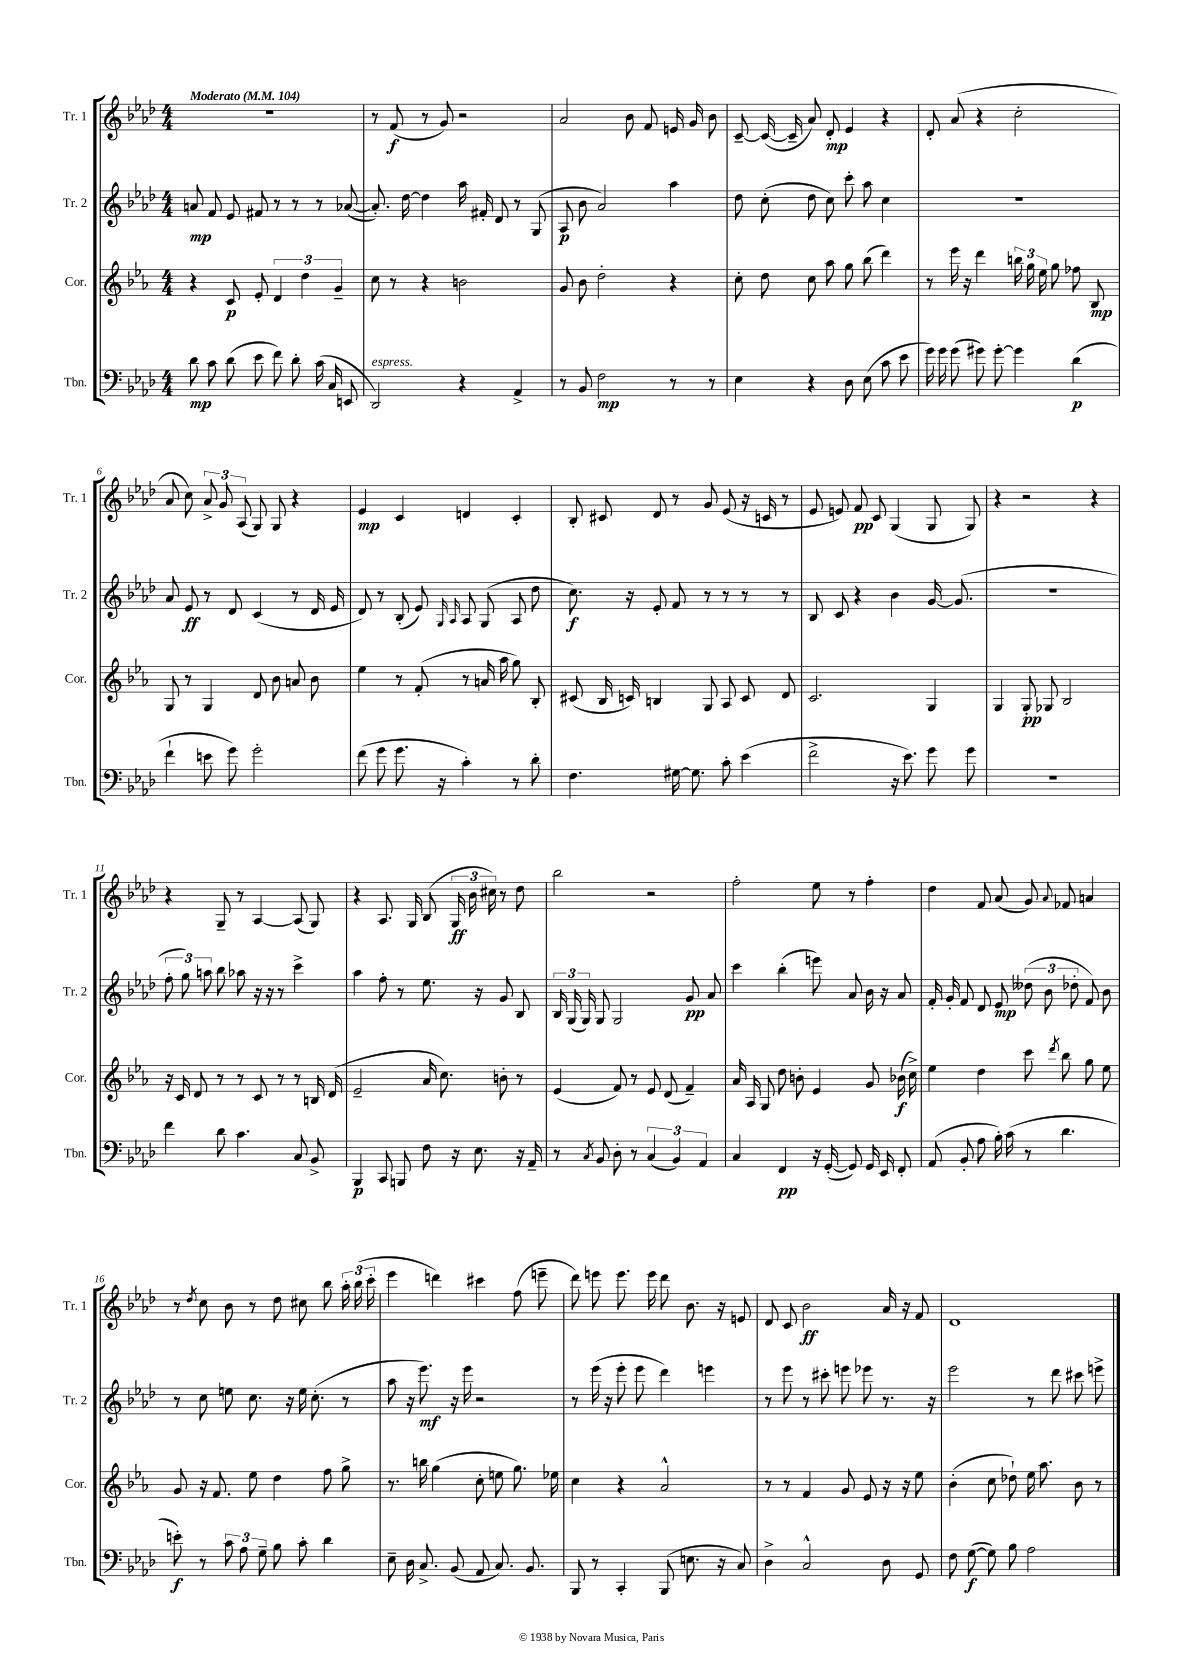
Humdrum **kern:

**kern	**dynam	**kern	**dynam	**kern	**dynam	**kern	**dynam
*part4	*part4	*part3	*part3	*part2	*part2	*part1	*part1
*staff4	*staff4	*staff3	*staff3	*staff2	*staff2	*staff1	*staff1
*I"Tbn.	*	*I"Cor.	*	*I"Tr. 2	*	*I"Tr. 1	*
*I'Tbn.	*	*I'Cor.	*	*I'Tr. 2	*	*I'Tr. 1	*
*clefF4	*	*clefG2	*	*clefG2	*	*clefG2	*
*k[b-e-a-d-]	*	*k[b-e-a-]	*	*k[b-e-a-d-]	*	*k[b-e-a-d-]	*
*M4/4	*	*M4/4	*	*M4/4	*	*M4/4	*
*MM104	*	*MM104	*	*MM104	*	*MM104	*
=1	=1	=1	=1	=1	=1	=1	=1
!	!	!	!	!	!	!LO:TX:a:B:t=Moderato	!
8d-\	mp	4r	.	8an/	mp	1r	.
8c\	.	.	.	8f/	.	.	.
(8d-\	.	8c/	p	8e-/	.	.	.
8e-\	.	8e-'/	.	8f#X/	.	.	.
8f\)	.	6d/	.	8r	.	.	.
8d-'\	.	.	.	8r	.	.	.
.	.	6dd\	.	.	.	.	.
(16c\	.	.	.	8r	.	.	.
16C/	.	.	.	.	.	.	.
.	.	6g~/	.	.	.	.	.
8EEn/	.	.	.	([8a-X/	.	.	.
=2	=2	=2	=2	=2	=2	=2	=2
!LO:TX:a:i:t=espress.	!	!	!	!	!	!	!
2DD-/)	.	8cc\	.	8.a-'/])	.	8r	.
.	.	8r	.	.	.	(8f/	f
.	.	.	.	[16dd-\	.	.	.
.	.	4r	.	4dd-\]	.	8r	.
.	.	.	.	.	.	8g/)	.
4r	.	2bn\	.	16aa-\	.	2r	.
.	.	.	.	16f#X'/	.	.	.
.	.	.	.	8d-/	.	.	.
4AA-^/	.	.	.	8r	.	.	.
.	.	.	.	(8G/	.	.	.
=3	=3	=3	=3	=3	=3	=3	=3
8r	.	8g/	.	8A-/	p	2a-/	.
8BB-/	.	8b-\	.	8b-\	.	.	.
2F\	mp	2dd'\	.	2a-/)	.	.	.
.	.	.	.	.	.	8b-\	.
.	.	.	.	.	.	8f/	.
8r	.	4r	.	4aa-\	.	16en/	.
.	.	.	.	.	.	16g/	.
8r	.	.	.	.	.	8b-\	.
=4	=4	=4	=4	=4	=4	=4	=4
4E-\	.	8cc'\	.	8dd-\	.	[8c~/	.
.	.	8dd\	.	(8cc'\	.	(16c/_	.
.	.	.	.	.	.	16c~/]	.
4r	.	8cc\	.	8dd-\	.	8a-/)	.
.	.	8aa-\	.	8cc\)	.	8d-'/	mp
8D-\	.	8gg\	.	8ccc'\	.	4e-/	.
(8E-\	.	(8bb-\	.	8aa-\	.	.	.
8c\	.	4ddd\)	.	4cc\	.	4r	.
8e-\	.	.	.	.	.	.	.
=5	=5	=5	=5	=5	=5	=5	=5
16g\)	.	8r	.	1r	.	8d-'/	.
16g\	.	.	.	.	.	.	.
(8g\	.	16eee-\	.	.	.	(8a-/	.
.	.	16r	.	.	.	.	.
8g#X\)	.	4ddd\	.	.	.	4r	.
[8g#'\	.	.	.	.	.	.	.
4g#\]	.	24bbn\	.	.	.	2cc'\	.
.	.	24gg\	.	.	.	.	.
.	.	24ee-\	.	.	.	.	.
.	.	8gg\	.	.	.	.	.
(4d-\	p	8ff-X\	.	.	.	.	.
.	.	8B-/	mp	.	.	.	.
!!LO:LB:g=z
=6	=6	=6	=6	=6	=6	=6	=6
4f`\	.	8G/	.	8a-/	.	8a-/	.
.	.	8r	.	8e-/	ff	8cc\)	.
8en\	.	4G/	.	8r	.	12a-^/	.
.	.	.	.	.	.	12g/	.
8g\)	.	.	.	8d-/	.	.	.
.	.	.	.	.	.	(12A-/	.
2g'\	.	8d/	.	(4c/	.	8G/)	.
.	.	8b-\	.	.	.	8G/	.
.	.	8an/	.	8r	.	4r	.
.	.	8b-\	.	16d-/	.	.	.
.	.	.	.	16e-/	.	.	.
=7	=7	=7	=7	=7	=7	=7	=7
(8f\	.	4ee-\	.	8d-/)	.	4e-/	mp
8g\	.	.	.	8r	.	.	.
8.g\	.	8r	.	(8B-'/	.	4c/	.
.	.	(8f'/	.	8e-/)	.	.	.
16r	.	.	.	.	.	.	.
.	.	.	.	16qqG/	.	.	.
.	.	.	.	16qqA-/	.	.	.
4c'\)	.	8r	.	8A-/	.	4dn/	.
.	.	16an/	.	(8G/	.	.	.
.	.	16aa-\	.	.	.	.	.
8r	.	8gg\)	.	8A-/	.	4c'/	.
8d-'\	.	8B-'/	.	8dd-\	.	.	.
=8	=8	=8	=8	=8	=8	=8	=8
4.F\	.	(8c#X/	.	8.cc\)	f	8B-'/	.
.	.	16B-/	.	.	.	8c#X/	.
.	.	16cn/)	.	16r	.	.	.
.	.	4Bn/	.	8e-'/	.	8d-/	.
[16G#X\	.	.	.	8f/	.	8r	.
8.G#\]	.	.	.	.	.	.	.
.	.	8G/	.	8r	.	8g/	.
8c'\	.	8A-/	.	8r	.	(8e-/	.
(4e-\	.	8c/	.	8r	.	16r	.
.	.	.	.	.	.	16cn/	.
.	.	8d/	.	8r	.	8r	.
=9	=9	=9	=9	=9	=9	=9	=9
2f^\	.	2.c/	.	8B-/	.	8e-/	.
.	.	.	.	8c/	.	8en/)	.
.	.	.	.	4r	.	8f/	pp
.	.	.	.	.	.	8c/	.
16r	.	.	.	4b-\	.	(4G/	.
8.e-\)	.	.	.	.	.	.	.
8g\	.	4G/	.	[16g/	.	8G/	.
.	.	.	.	(8.g/]	.	.	.
8g\	.	.	.	.	.	8G/)	.
=10	=10	=10	=10	=10	=10	=10	=10
1r	.	4G/	.	1r	.	4r	.
.	.	8G'/	pp	.	.	2r	.
.	.	8G-X/	.	.	.	.	.
.	.	2B-/	.	.	.	.	.
.	.	.	.	.	.	4r	.
!!LO:LB:g=z
=11	=11	=11	=11	=11	=11	=11	=11
4f\	.	16r	.	12ff'\	.	4r	.
.	.	16c/	.	.	.	.	.
.	.	.	.	12gg\)	.	.	.
.	.	8d/	.	.	.	.	.
.	.	.	.	12aan\	.	.	.
8d-\	.	8r	.	8bb-\	.	8G~/	.
4.c\	.	8r	.	8aa-X\	.	8r	.
.	.	8c/	.	16r	.	[4A-/	.
.	.	.	.	16r	.	.	.
.	.	8r	.	8r	.	.	.
8C/	.	8r	.	4ccc^\	.	(8A-/]	.
8BB-^/	.	16Bn/	.	.	.	8G/)	.
.	.	(16d/	.	.	.	.	.
=12	=12	=12	=12	=12	=12	=12	=12
4BBB-/	p	2e-~/	.	4aa-\	.	4r	.
8CC/	.	.	.	8ff'\	.	8.A-/	.
8BBBn/	.	.	.	8r	.	.	.
.	.	.	.	.	.	16G/	.
8F\	.	16a-/	.	8.ee-\	.	(8B-/	.
.	.	8.cc\)	.	.	.	.	.
16r	.	.	.	.	.	24G/	ff
.	.	.	.	.	.	24b-\	.
8.E-\	.	.	.	16r	.	.	.
.	.	.	.	.	.	24cc#X\)	.
.	.	8bn'\	.	8g/	.	8r	.
16r	.	8r	.	8B-/	.	8dd-\	.
16AA-~/	.	.	.	.	.	.	.
=13	=13	=13	=13	=13	=13	=13	=13
8r	.	(4e-/	.	24B-/	.	2bb-\	.
.	.	.	.	(24G/	.	.	.
.	.	.	.	24G/)	.	.	.
8qC/	.	.	.	.	.	.	.
8BB-/	.	.	.	8G/	.	.	.
8D-'\	.	8f/)	.	2G/	.	.	.
8r	.	8r	.	.	.	.	.
(6C/	.	8e-/	.	.	.	2r	.
.	.	(8d/	.	.	.	.	.
6BB-/)	.	.	.	.	.	.	.
.	.	4f~/)	.	8g/	pp	.	.
6AA-/	.	.	.	.	.	.	.
.	.	.	.	8a-/	.	.	.
=14	=14	=14	=14	=14	=14	=14	=14
4C/	.	16a-/	.	4ccc\	.	2ff'\	.
.	.	16A-/	.	.	.	.	.
.	.	8G/	.	.	.	.	.
4FF/	pp	8dd\	.	(4bb-'\	.	.	.
.	.	8bn'\	.	.	.	.	.
16r	.	4e-/	.	8eeen\)	.	8ee-\	.
([16GG'/	.	.	.	.	.	.	.
8GG/])	.	.	.	8a-/	.	8r	.
16GG/	.	8g/	.	16b-\	.	4ff'\	.
16EE-/	.	.	.	16r	.	.	.
8FF'/	.	(16b-X\	f	8a-/	.	.	.
.	.	16cc^\)	.	.	.	.	.
=15	=15	=15	=15	=15	=15	=15	=15
(8AA-/	.	4ee-\	.	16f'/	.	4dd-\	.
.	.	.	.	16g'/	.	.	.
8BB-'/	.	.	.	8f/	.	.	.
8A-\	.	4dd\	.	8d-/	.	8f/	.
16B-'\)	.	.	.	8e-/	mp	(8a-/	.
(16c\	.	.	.	.	.	.	.
8r	.	8ccc\	.	(12dd--X\	.	8g/)	.
.	.	.	.	12b-\	.	.	.
.	.	8qddd/	.	.	.	8qqa-/	.
4.d-\	.	8bb-\	.	.	.	8f-X/	.
.	.	.	.	12dd-X'\	.	.	.
.	.	8gg\	.	8f/)	.	4an/	.
.	.	8ee-\	.	8b-\	.	.	.
!!LO:LB:g=z
=16	=16	=16	=16	=16	=16	=16	=16
8en'\)	f	8g/	.	8r	.	8r	.
.	.	.	.	.	.	8qdd-/	.
8r	.	16r	.	8cc\	.	8cc\	.
.	.	8.f/	.	.	.	.	.
12c\	.	.	.	8een\	.	8b-\	.
12A-\	.	.	.	.	.	.	.
.	.	8ee-\	.	8.cc\	.	8r	.
12G~\	.	.	.	.	.	.	.
8B-\	.	4dd\	.	.	.	8dd-\	.
.	.	.	.	16r	.	.	.
8c'\	.	.	.	16ee\	.	8cc#X\	.
.	.	.	.	(8.cc'\	.	.	.
4d-\	.	8ff\	.	.	.	8bb-\	.
.	.	8gg^\	.	8r	.	24aa-'\	.
.	.	.	.	.	.	(24bb-\	.
.	.	.	.	.	.	24ccc'\	.
=17	=17	=17	=17	=17	=17	=17	=17
8E-~\	.	8.r	.	8aa-\	.	4eee-\	.
16D-\	.	.	.	16r	.	.	.
8.C^/	.	16bbn\	.	8.eee-\)	mf	.	.
.	.	(4gg\	.	.	.	4dddn\)	.
(8BB-/	.	.	.	16r	.	.	.
.	.	.	.	16eee-\	.	.	.
8AA-/	.	8cc'\	.	2r	.	4ccc#X\	.
8.C/)	.	8een\	.	.	.	.	.
.	.	8.gg\)	.	.	.	(8ff\	.
8.BB-/	.	.	.	.	.	.	.
.	.	.	.	.	.	8eeen~\	.
.	.	16ee-X\	.	.	.	.	.
=18	=18	=18	=18	=18	=18	=18	=18
8BBB-/	.	4cc\	.	8r	.	8ddd-\)	.
8r	.	.	.	(16eee-\	.	8eeen\	.
.	.	.	.	16r	.	.	.
4CC'/	.	4r	.	8eee-'\	.	8.eee\	.
.	.	.	.	8eee-\	.	.	.
.	.	.	.	.	.	16eee\	.
(8BBB-/	.	2a-^^/	.	4ddd-\)	.	8ddd-\	.
8.En\	.	.	.	.	.	8.b-\	.
.	.	.	.	4eeen\	.	.	.
16r	.	.	.	.	.	16r	.
8C/)	.	.	.	.	.	8en/	.
=19	=19	=19	=19	=19	=19	=19	=19
4D-^\	.	8r	.	8r	.	8d-/	.
.	.	8r	.	8eee-\	.	8c/	.
2C^^/	.	4f/	.	8r	.	2b-\	ff
.	.	.	.	8ccc#X'\	.	.	.
.	.	8g/	.	8eeen\	.	.	.
.	.	8e-/	.	8eee-X\	.	.	.
8D-\	.	16r	.	8.r	.	16a-/	.
.	.	16r	.	.	.	16r	.
8GG/	.	8ee-\	.	.	.	8f/	.
.	.	.	.	16r	.	.	.
=20	=20	=20	=20	=20	=20	=20	=20
8F\	.	(4b-'\	.	2eee-\	.	1d-	.
([8G\	f	.	.	.	.	.	.
8G\])	.	8cc\	.	.	.	.	.
8B-\	.	8dd-X`\)	.	.	.	.	.
2A-\	.	16ee-\	.	8r	.	.	.
.	.	8.aa-\	.	.	.	.	.
.	.	.	.	8ddd-\	.	.	.
.	.	8b-\	.	8ccc#X\	.	.	.
.	.	8r	.	8eeen^\	.	.	.
==	==	==	==	==	==	==	==
*-	*-	*-	*-	*-	*-	*-	*-
